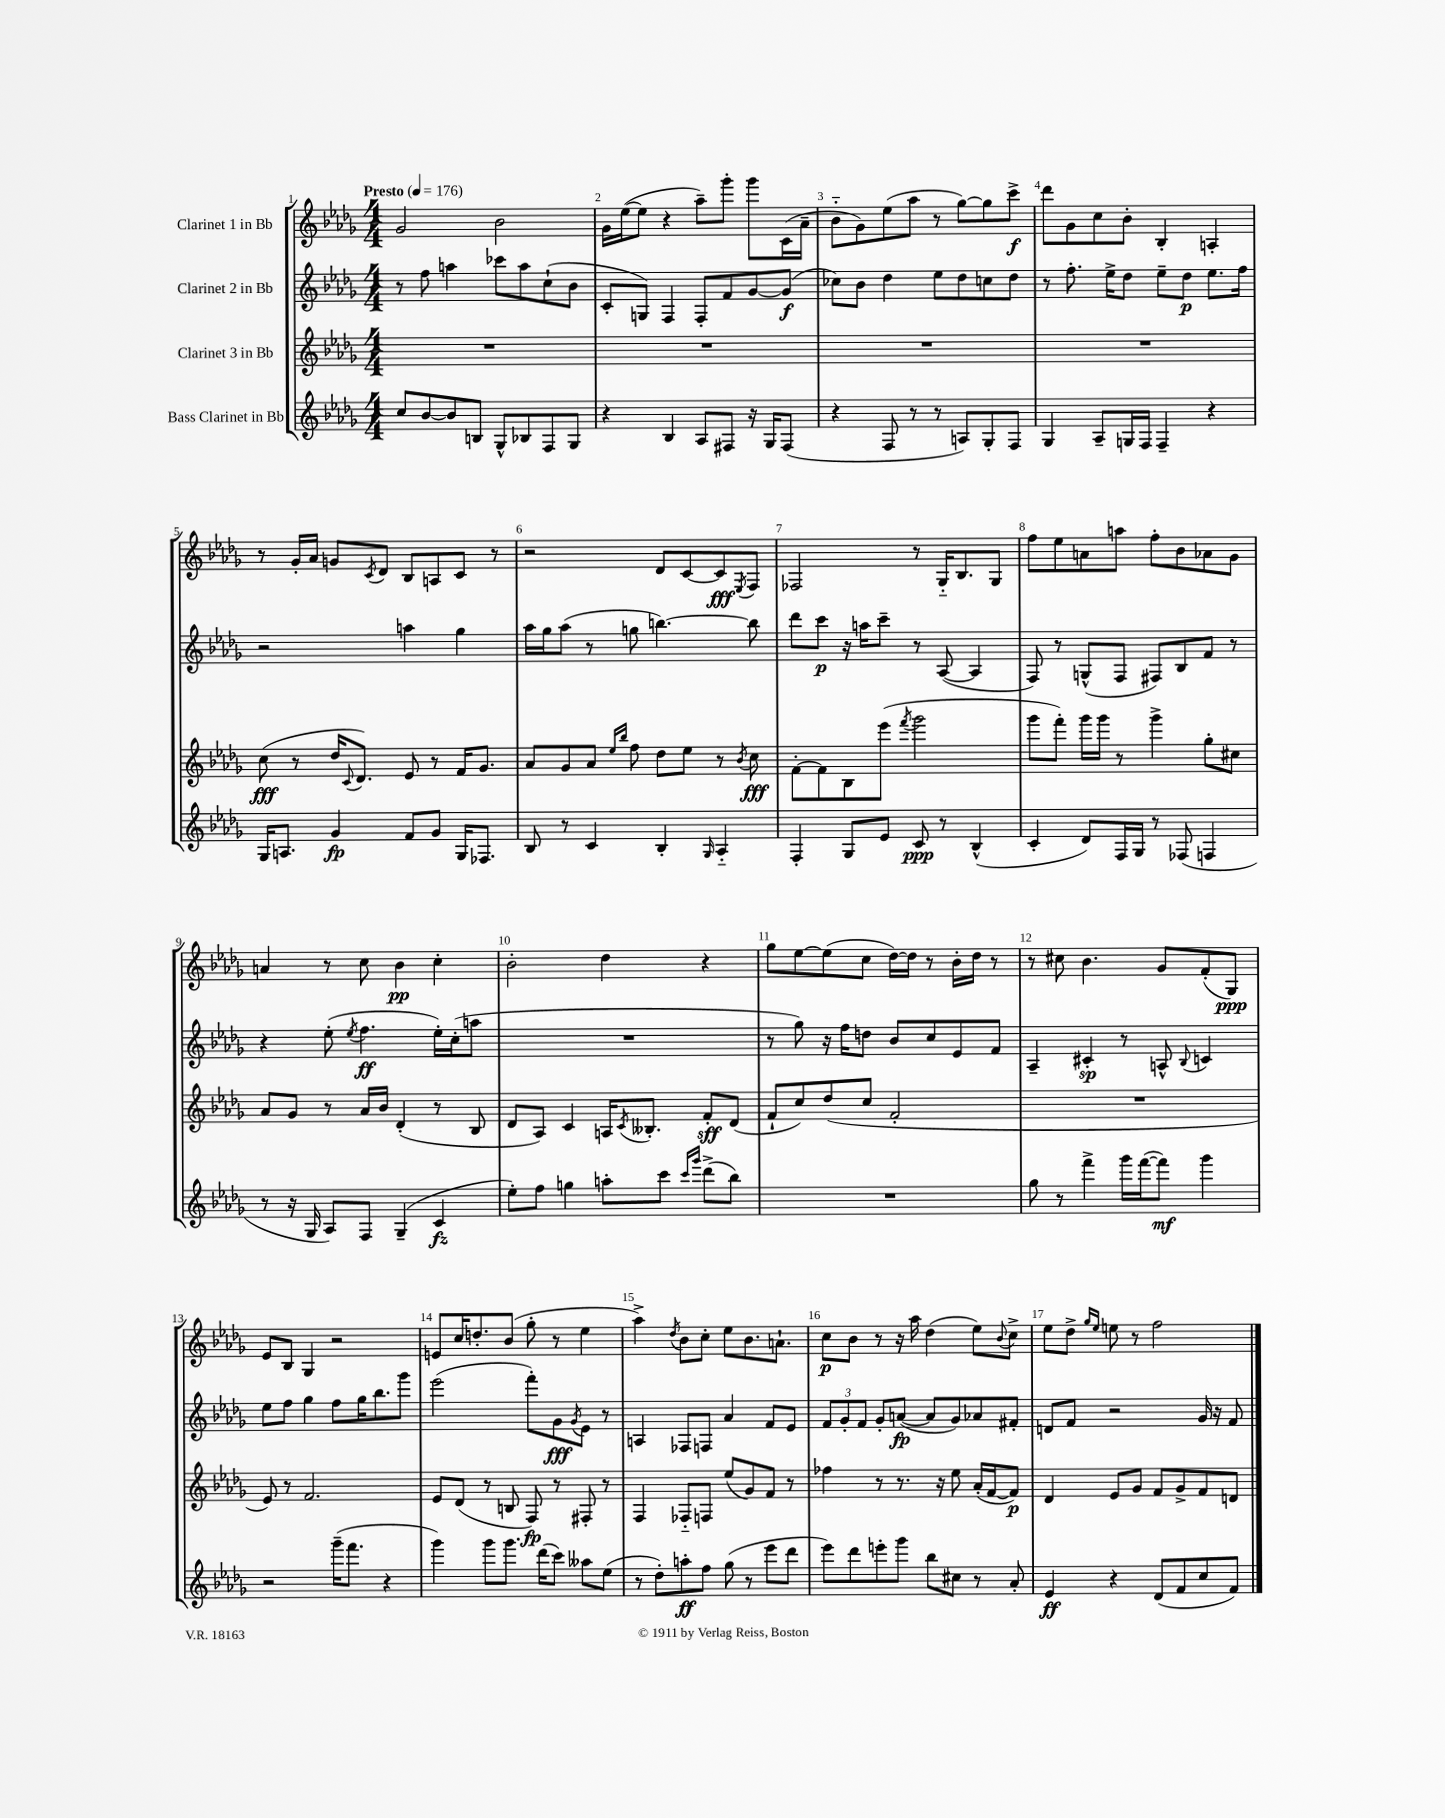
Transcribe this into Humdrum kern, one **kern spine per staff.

**kern	**kern	**kern	**kern
*staff4	*staff3	*staff2	*staff1
*clefG2	*clefG2	*clefG2	*clefG2
*k[b-e-a-d-g-]	*k[b-e-a-d-g-]	*k[b-e-a-d-g-]	*k[b-e-a-d-g-]
*M4/4	*M4/4	*M4/4	*M4/4
*MM176	*MM176	*MM176	*MM176
8cc	1r	8r	2g-
[8b-	.	8ff	.
8b-]	.	4aa	.
8B	.	.	.
8G-^^	.	8ccc-	2b-
8B-	.	8aa	.
8F	.	(8cc`	.
8G-	.	8b-	.
=	=	=	=
4r	1r	8c'	16g-
.	.	.	([16ee-
.	.	8G)	8ee-]
4B-	.	4F	4r
8A-	.	8F'	8aa-~)
8F#	.	8f	8ggg-'
16r	.	[8g-	8ggg-
16G-	.	.	.
(8F#	.	(8g-]	(16c
.	.	.	16a-~
=	=	=	=
4r	1r	8cc-)	8b-'~
.	.	8b-	8g-)
8F	.	4dd-	(8ee-
8r	.	.	8aa-
8r	.	8ee-	8r
8A)	.	8dd-	[8gg-)
8G-'	.	8cc	8gg-]
8F	.	8dd-	8ccc^
=	=	=	=
4G-	1r	8r	8ddd-
.	.	8.ff'	8g-
8A-~	.	.	8cc
.	.	16ee-^	.
16G	.	8dd-	8b-'
16F	.	.	.
4F~	.	8ee-~	4B-'
.	.	8dd-	.
4r	.	8.ee-	4A'
.	.	16ff	.
=	=	=	=
16G-	(8cc	2r	8r
8.A	.	.	.
.	8r	.	16g-'
.	.	.	16a-
4g-	16dd-	.	8g
.	8qqc	.	.
.	8.d-)	.	.
.	.	.	8qc
.	.	.	8d-
8f	8e-	4aa	8B-
8g-	8r	.	8A
16G-	16f	4gg-	8c
8.F-	8.g-	.	.
.	.	.	8r
=	=	=	=
8B-	8a-	16aa-	2r
.	.	16gg-	.
8r	8g-	(8aa-	.
4c	8a-	8r	.
.	16qqee-	.	.
.	16qqbb-	.	.
.	8ff	8gg	.
4B-'	8dd-	[4.bb)	8d-
.	8ee-	.	[8c
16qqG-	.	.	.
4A-'~	8r	.	8c]
.	8qb-	.	8qE-
.	8cc	8bb]	8F
=	=	=	=
4F'	[8f'	8ddd-	2F-
.	8f]	8ccc	.
8G-	8B-	16r	.
.	.	16aa	.
8e-	(8eee-	8ccc~	.
.	8qfff	.	.
8c	2ggg-	8r	8r
8r	.	([8A-	16G-'~
.	.	.	8.B-
(4B-^^	.	4A-]	.
.	.	.	8G-
=	=	=	=
4c'	8ggg-	8F)	8ff
.	8fff')	8r	8ee-
8d-)	16ggg-	(8G^^	8a
.	16ggg-	.	.
16F	8r	8F	8aa
16G-	.	.	.
8r	4ggg-^	8F#)	8ff'
(8F-	.	8B-	8b-
4F	8gg-'	8f	8a-
.	8cc#	8r	8g-
=	=	=	=
8r	8a-	4r	4a
16r	8g-	.	.
16G-	.	.	.
8A-)	8r	(8ee-'	8r
.	.	8qee-	.
8F	16a-	4.ff	8cc
.	16b-	.	.
(4G-~	(4d-'	.	4b-
4c	8r	16ee-')	4cc'
.	.	(16cc'	.
.	8B-	8aa	.
=	=	=	=
8ee-')	8d-	1r	2b-'
8ff	8A-)	.	.
4gg	4c	.	.
8aa'	16A	.	4dd-
.	8qc	.	.
.	8.B--'	.	.
8ccc	.	.	.
16qqccc	.	.	.
16qqggg-	.	.	.
(8ddd-^	8f'	.	4r
8bb-)	(8d-	.	.
=	=	=	=
1r	8f`	8r	8gg-
.	8cc)	8gg-)	[8ee-
.	(8dd-	16r	(8ee-]
.	.	16ff	.
.	8cc	8dd	8cc
.	2f'	8b-	[16dd-)
.	.	.	16dd-]
.	.	8cc	8r
.	.	8e-	16b-'
.	.	.	16dd-
.	.	8f	8r
=	=	=	=
8gg-	1r	4A-~	8r
8r	.	.	8cc#
4fff^	.	4c#'	4.b-
16ggg-	.	8r	.
([16fff	.	.	.
8fff])	.	8A^^	8g-
.	.	8qqB-	.
4ggg-	.	4c	(8f'
.	.	.	8G-)
=	=	=	=
2r	8e-)	8ee-	8e-
.	8r	8ff	8B-
.	2.f	4gg-	4G-
(16ggg-~	.	8ff	2r
8.fff	.	.	.
.	.	16gg-	.
.	.	8.bb-	.
4r	.	.	.
.	.	8ggg-	.
=	=	=	=
4ggg-)	8e-	(2eee-	8e
.	(8d-	.	16cc
.	.	.	8.dd'
8ggg-	8r	.	.
8.ggg-	8B	.	(8b-
.	8F)	8fff')	8gg-'
(16ddd-	.	.	.
8ccc)	8r	8g-	8r
.	.	8qg-	.
8aa--	8F#'	8e-	4ee-
(8ee-	8r	8r	.
=	=	=	=
8r	4F	4A	4aa-^)
8dd-')	.	.	.
.	.	.	8qdd-
8aa'	8F-'~	8F-	8b-
8ff	8F	8F	8cc'
(8gg-	(8ee-	4a-	8ee-
8r	8g-)	.	8.b-
8eee-	8f	8f	.
.	.	.	8.a`
8ddd-	8r	8e-	.
=	=	=	=
8eee-)	4ff-	12f	8cc
.	.	12g-'	.
8ddd-	.	.	8b-
.	.	12f	.
8eee'	8r	8g-'	8r
8ggg-	8.r	([8a	16r
.	.	.	16aa-
8bb-	.	8a]	(4dd-
.	16r	.	.
8cc#	8ee-	8g-)	.
8r	(16a-'	8a-	8ee-)
.	[16f	.	.
.	.	.	8qqb-
8a-'	8f])	8f#'	8cc^
=	=	=	=
4e-	4d-	8d	8ee-
.	.	8f	8dd-^
.	.	.	16qqgg-
.	.	.	16qqee-
4r	8e-	2r	8ee
.	8g-	.	8r
(8d-	8f	.	2ff
8f	8g-^	.	.
8cc	8f	16g-	.
.	.	16r	.
8f)	8d	8f	.
==	==	==	==
*-	*-	*-	*-
